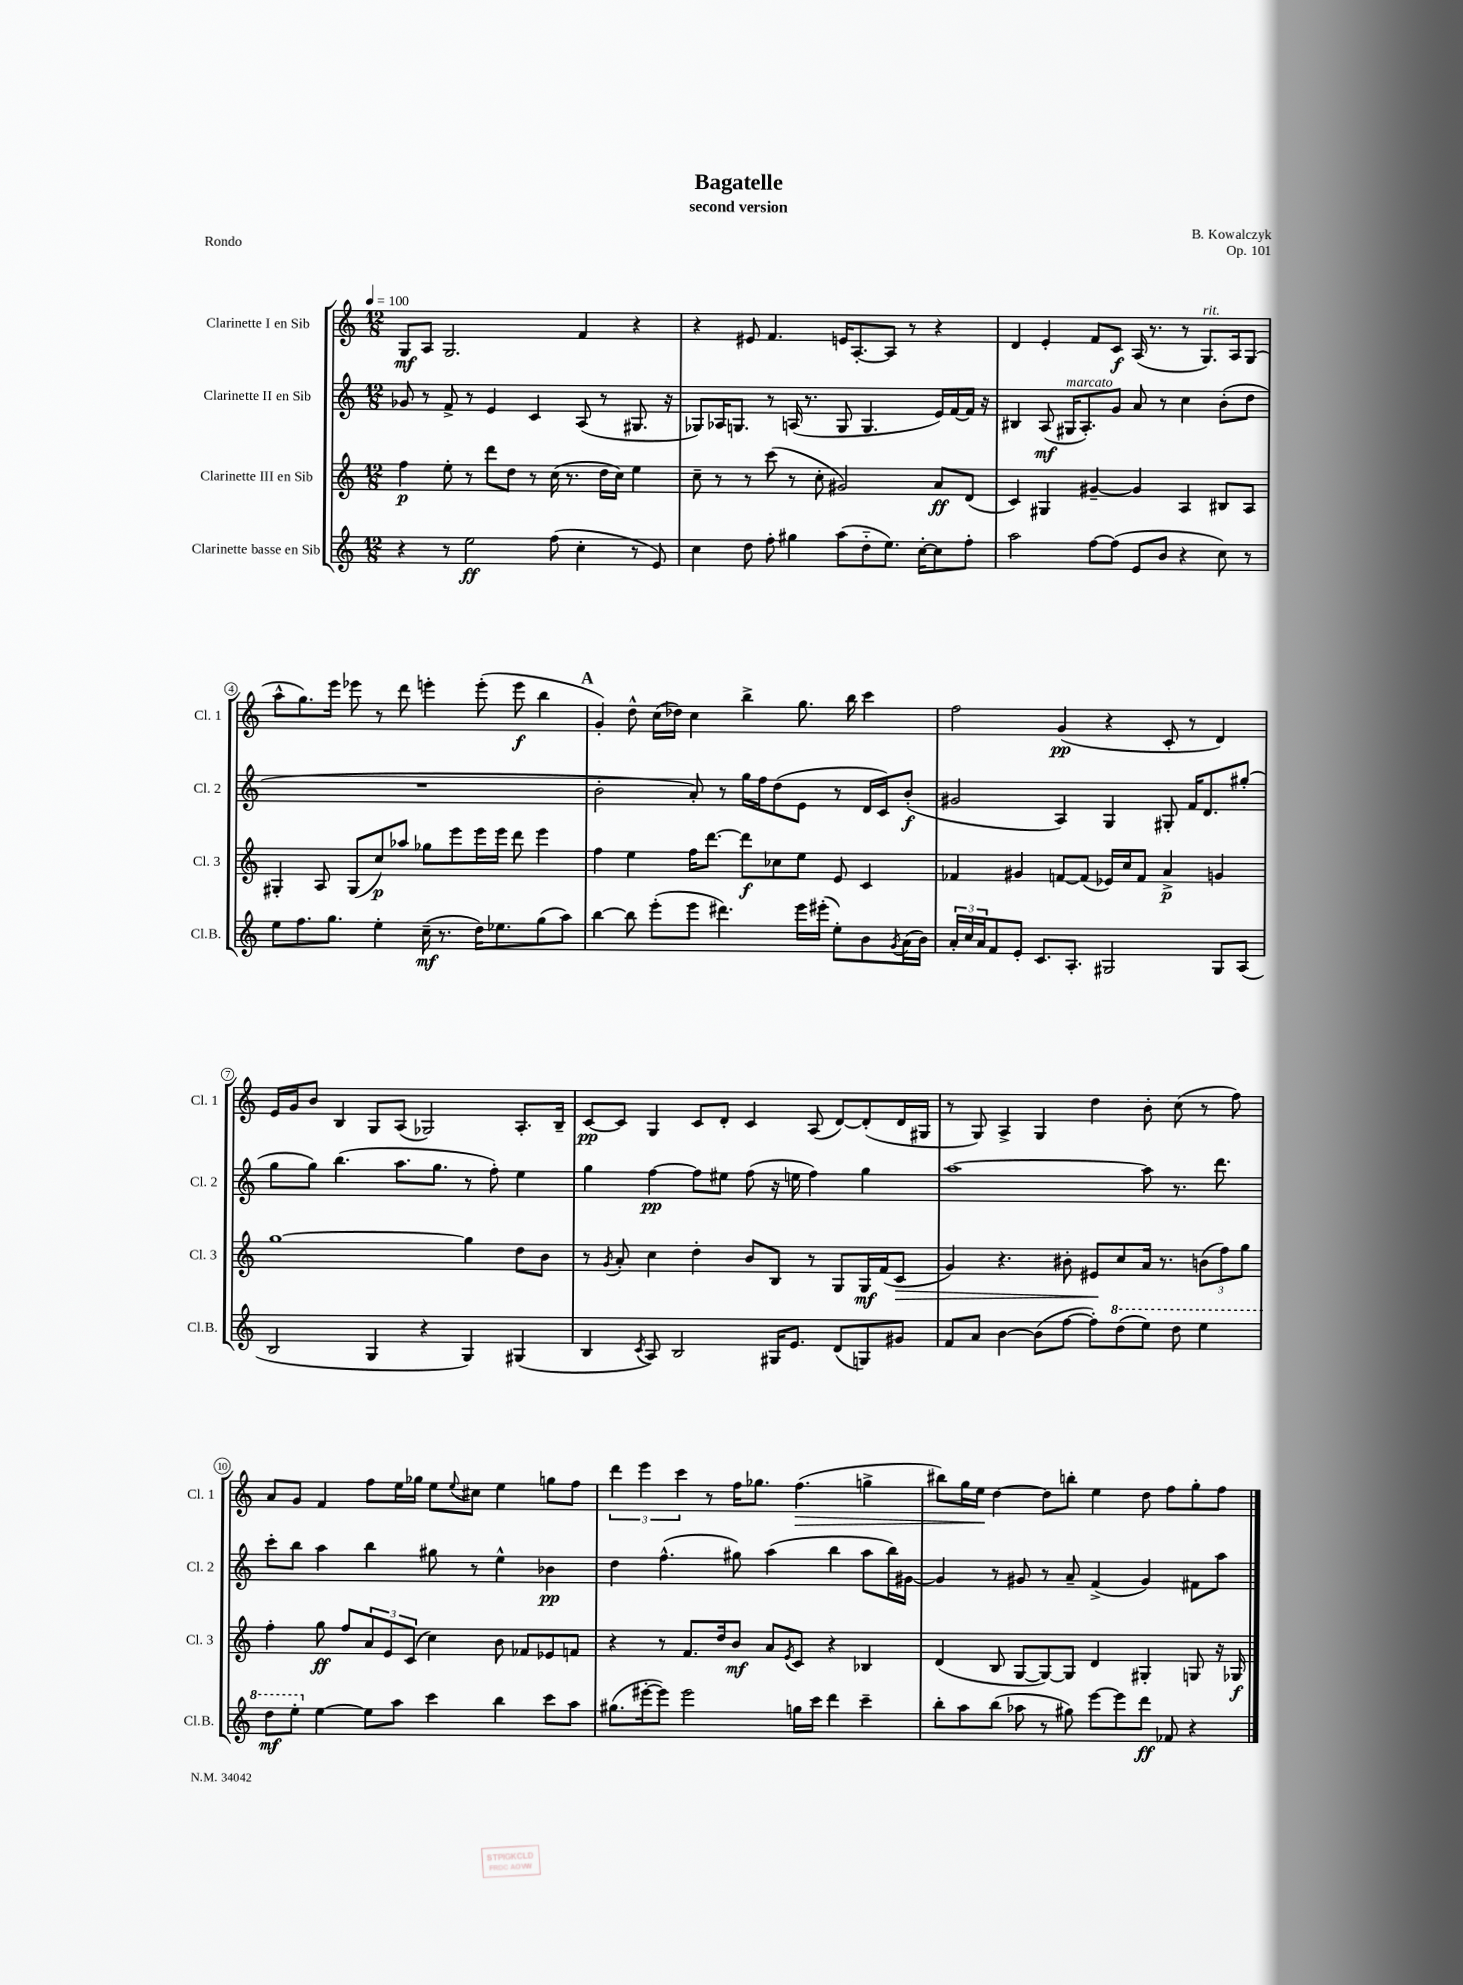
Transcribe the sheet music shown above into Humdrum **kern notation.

**kern	**kern	**kern	**kern
*staff4	*staff3	*staff2	*staff1
*clefG2	*clefG2	*clefG2	*clefG2
*k[]	*k[]	*k[]	*k[]
*M12/8	*M12/8	*M12/8	*M12/8
*MM100	*MM100	*MM100	*MM100
4r	4ff\	8g-/	8G/L
.	.	8r	8A/J
8r	8ee'\	8f^/	2.G/
2ee\	8r	8r	.
.	8ddd\L	4e/	.
.	8dd\J	.	.
.	8r	4c/	.
(8ff\	(16cc\	.	.
.	8.r	.	.
4cc'\	.	(8A/	4f/
.	16dd\LL	8r	.
.	16cc\JJ)	.	.
8r	4ee\	8.G#/	4r
8e/)	.	.	.
.	.	16r	.
=	=	=	=
4cc\	8cc~\	8G-/L)	4r
.	8r	16A-/K	.
.	.	8.G/J	.
8dd\	8r	.	8e#/
8ff'\	(8ccc\	8r	4.f/
4gg#\	8r	(16A/	.
.	.	8.r	.
.	8cc'\	.	.
(8aa\L	2g#/)	8G/	16e/LK
.	.	.	[8.A'/
8dd'~\	.	4.G/	.
8.ee\J)	.	.	8A/]J
.	.	.	8r
[16cc'\LK	.	.	.
8cc\]	8a/L	16e/LL)	4r
.	.	[16f/	.
8ff'\J	(8d/J	16f/]JJ	.
.	.	16r	.
=	=	=	=
2aa\	4c/)	4B#/	4d/
.	4G#/	(8A/	4e'/
.	.	16G#/LK	.
.	.	8.A'/)	.
[8ff\L	[4g#~/	.	8f/L
(8ff\]J	.	8g/J	8c/J
8e/L	4g#/]	8a/	(16A/
.	.	.	8.r
8b/J	.	8r	.
4r	4A/	4cc\	8r
.	.	.	8.G/L)
8cc\)	8B#/L	(8b'\L	.
.	.	.	16A/k
8r	8A/J	8dd\J	(8G/J
=	=	=	=
8ee\L	4G#'/	1.r	8aa^^\L
8.ff\	.	.	8.gg\)
.	8A/	.	.
8.gg\J	.	.	16eee\Jk
.	(8G#/L	.	8eee-\
4ee'\	8cc/)	.	8r
.	8aa-/J	.	8ddd\
(16cc~\	8gg-\L	.	4eee'\
8.r	.	.	.
.	8eee\	.	.
16dd\LK)	16eee\L	.	(8eee'\
8.ee-\	16eee\JJ	.	.
.	8ddd\	.	8eee\
(8gg\	4eee\	.	4bb\
8aa\J)	.	.	.
=	=	=	=
[4bb\	4ff\	2b'\	4g'/)
8bb\]	4ee\	.	8dd^^\
(8eee'\L	.	.	(16cc\LL
.	.	.	16dd-\JJ)
8eee\J	16ff\LK	8a'/)	4cc\
.	[8.ddd\J	.	.
4.ddd#\)	.	8r	.
.	8ddd\]L	16gg\LL	4bb^\
.	.	16ff\J	.
.	8cc-\	(8dd\	.
16eee\LL	8ee\J	8e\J	8.gg\
(16eee#'\JJ	.	.	.
8ee'\L)	8e/	8r	.
.	.	.	16bb\
8b\	4c/	16d/LL	4ccc\
.	.	16c/J)	.
8qg/	.	.	.
(16a\L	.	(8b'/J	.
16b\JJ)	.	.	.
=	=	=	=
24a'/LL	4f-/	2g#/	2ff\
24cc/	.	.	.
24a/J	.	.	.
8f/	.	.	.
8e'/J	4g#/	.	.
8.c/L	.	.	.
.	[8f/L	4A/)	(4g/
8.A'/J	.	.	.
.	(8f/]J	.	.
2G#/	16e-/LL)	4G/	4r
.	16cc/J	.	.
.	8f/J	.	.
.	4a^/	8G#'/	8c'/
.	.	16f/LK	8r
.	.	8.d/	.
8G#/L	4g/	.	4d/)
(8A/J	.	(8gg#'/J	.
=	=	=	=
2B/	[1gg	8gg\L	16e/LL
.	.	.	16g/J
.	.	8gg\J)	8b/J
.	.	(4.bb\	4B/
4G/	.	.	8G/L
.	.	8.aa\L	(8A/J
4r	.	.	2G-/)
.	.	8.gg\J	.
4G/)	4gg\]	8r	.
.	.	8ff'\)	.
(4G#/	8dd\L	4ee\	8.A'/L
.	8b\J	.	.
.	.	.	16B~/Jk
=	=	=	=
4B/	8r	4gg\	[8c/L
.	8qg/	.	.
.	8a'/	.	8c/]J
8qc/	.	.	.
8A/)	4cc\	[4ff\	4G/
2B/	.	.	.
.	4dd'\	8ff\]L	8c/L
.	.	8ee#\J	8d'/J
.	8b/L	(8ff\	4c/
16G#/LK	8B/J	16r	.
8.e/J	.	16ee\	.
.	8r	4ff\)	(8A/
(8d/L	8G/L	.	[8d/L)
8G/)	16G/L	4gg\	(8d'/]
.	(16f/J	.	.
8g#/J	8c/J	.	16d/L
.	.	.	16G#/JJ
=	=	=	=
8f/L	4g/)	[1aa	8r
8a/J	.	.	8G/)
[4b\	4.r	.	4A^/
(8b\]L	.	.	4G/
[8ff\J	8b#'\	.	.
8ff'\]L)	8e#/L	.	4dd\
(8ddd\	8cc/	.	.
8eee\J)	16a/Jk	8aa\]	8b'\
.	8.r	.	.
8ddd\	.	8.r	(8cc\
4eee\	(12b\L	.	8r
.	.	8.ddd\	.
.	12ff\)	.	.
.	.	.	8ff\)
.	12gg\J	.	.
=	=	=	=
8ddd\L	4ff'\	8ccc'\L	8a/L
8eee'\J	.	8bb\J	8g/J
[4ee\	8gg\	4aa\	4f/
.	8ff/L	.	.
8ee\]L	12a/	4bb\	8ff\L
.	12e/	.	.
8aa\J	.	.	16ee\L
.	(12c/J	.	.
.	.	.	16gg-\JJ
4ccc\	4cc\)	8gg#\	8ee\L
.	.	.	8qqee/
.	.	8r	8cc#\J
4bb\	8b\	4ee^^\	4ee\
.	8f-/L	.	.
8ccc\L	8e-/	4b-\	8gg\L
8aa\J	8f/J	.	8ff\J
=	=	=	=
(8.gg#\L	4r	4dd\	6ddd\
.	.	.	6eee\
[16eee#'\k	.	.	.
8eee#\]J)	8r	(4.ff^^\	.
.	.	.	6ccc\
2eee#\	8.f/L	.	.
.	.	.	8r
.	16dd/k	.	.
.	8b/J	8gg#\)	16ff\LK
.	.	.	8.gg-\J
.	8a/L	(4aa\	.
.	8qe/	.	.
16gg\LL	8c/J	.	(4.ff\
16ccc\JJ	.	.	.
4ddd\	4r	4bb\	.
4ccc~\	4B-/	8aa\L	4gg^\
.	.	16bb\L)	.
.	.	[16g#\JJ	.
=	=	=	=
8bb'\L	(4d/	4g#/]	8bb#\L)
8aa\	.	.	16gg\L
.	.	.	16ee\JJ
(8bb\J	8B/	8r	[4dd\
8aa-\	[8G/L	8g#/	.
8r	8G/_)	8r	8dd\]L
8gg#\)	8G/]J	8a~/	8bb'\J
[8eee\L	4d/	(4f^/	4ee\
8eee\]	.	.	.
8ddd\J	4G#'/	4g#/)	8dd\
8f-/	.	.	8ff\L
4r	8G/	8f#\L	8gg'\
.	16r	8aa\J	8ff\J
.	16G-/	.	.
==	==	==	==
*-	*-	*-	*-
